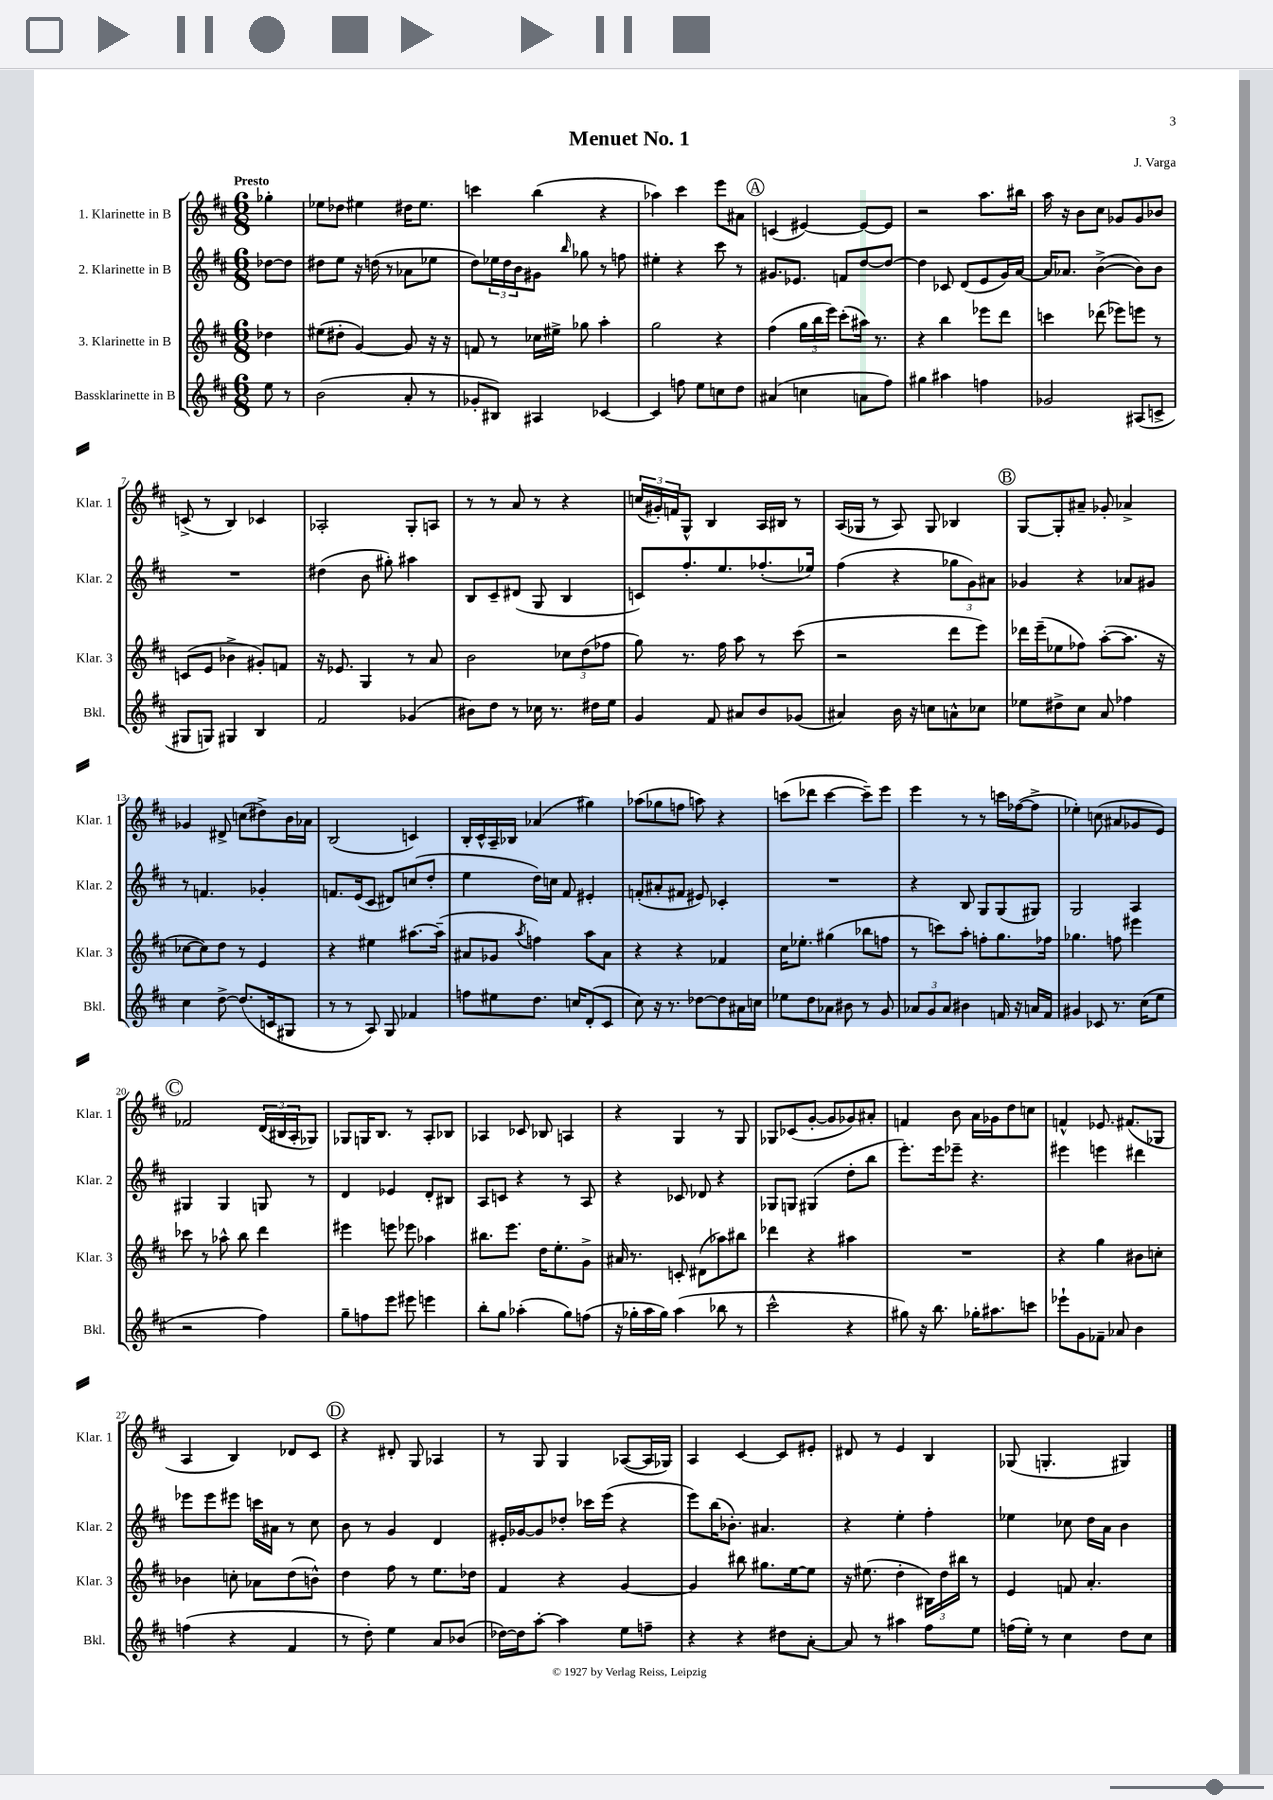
\header { title = "Menuet No. 1" composer = "J. Varga" }
<<
\new StaffGroup <<
\new Staff = "s0" \with { instrumentName = "1. Klarinette in B" shortInstrumentName = "Klar. 1" } {
    \clef treble \key d \major \numericTimeSignature \time 6/8 \partial 4 \tempo "Presto"
    ges''4-. |
    ees''8 des''8 eis''4 dis''16 eis''8. |
    c'''4 b''4( r4 |
    aes''4) cis'''4 e'''8 ais'8 |
    \mark \markup { \circle "A" } c'4( eis'4~) eis'8~ eis'8 |
    r2 a''8. bis''16 |
    a''16 r16 b'8 cis''8 ges'8 ges'8 bes'8 |
    c'8->( r8 b4) ces'4 |
    aes2-. g8-. a8 |
    r8 r8 a'8 r8 r4 |
    \tuplet 3/2 { c''16( gis'16-.) f'16 } g8-^ b4 a16 bis16 r8 |
    a16( ges16 r8 a8) ges8 bes4 |
    \mark \markup { \circle "B" } g8~ g8-. ais'8-- ges'8-. aes'4-> |
    ges'4 dis'8-> c''8( dis''8->) b'16 aes'16 |
    b2( c'4) |
    b16-. cis'16-^ a16-- bes16 aes'4( gis''4) |
    aes''8( ges''8 f''8 a''8) r4 |
    c'''8( des'''8 c'''4~ c'''8--) e'''8 |
    e'''4 r8 r8 c'''16 fes''16~( fes''8-> |
    ees''4-.) c''8( ais'8 ges'8 e'8) |
    \mark \markup { \circle "C" } fes'2 \tuplet 3/2 { d'16( bis16 a16-. } ges8) |
    ges8 g16 b8. r8 a8-. bes8 |
    aes4 ces'8 bes8 a4 |
    r4 g4 r8 g8 |
    ges8 ces'8( g'8~-. g'8 ges'8) ais'8-. |
    f'4 b'8 a'16 ges'16 d''8 c''8 |
    f'4-^ ees'8. fis'8.( ges8 |
    a4 b4) des'8 cis'8 |
    \mark \markup { \circle "D" } r4 dis'8-. g8 aes4 |
    r8 g8 g4 aes8~( aes16 ges16) |
    a4 cis'4~ cis'8 eis'8-. |
    dis'8 r8 e'4 b4 |
    ges8( g4.-. gis4) \bar "|." |
}
\new Staff = "s1" \with { instrumentName = "2. Klarinette in B" shortInstrumentName = "Klar. 2" } {
    \clef treble \key d \major \numericTimeSignature \time 6/8 \partial 4
    des''8~ des''8 |
    dis''8 e''8 r16 d''16( r8 aes'8 ees''8 |
    d''8) \tuplet 3/2 { ees''16 d''16 b'16 } gis'8 \grace { b''16 } ges''8 r8 f''8 |
    eis''4-. r4 cis'''8 r8 |
    \mark \markup { \circle "A" } gis'8. ees'8. f'8 d''8~ d''8~ |
    d''4 ces'8 d'8( e'8 g'16) a'16~ |
    a'16 aes'8. b'4~->( b'8) b'8 |
    R2. |
    dis''4( b'8 gis''8-.) ais''4 |
    b8 cis'8-- dis'8( g8 b4 |
    c'8) fis''8.-. e''8. fes''8.-.( ees''16) |
    fis''4( r4 \tuplet 3/2 { ges''8 g'8) ais'8 } |
    \mark \markup { \circle "B" } ges'4 r4 aes'8 gis'8 |
    r8 f'4. ges'4-. |
    f'8. e'16( cis'8 dis'8) c''8( d''8-. |
    e''4 d''16) c''16 fis'8 eis'4-. |
    f'8-.( ais'8-. fis'8 eis'8) ces'4-. |
    R2. |
    r4 b8 g8 g8( gis8) |
    g2 a4 |
    \mark \markup { \circle "C" } gis4 gis4 g8 r8 |
    d'4 ees'4 d'8-. bis8 |
    a8 c'8 r4 r8 a8 |
    r4 ces'8 des'8 r4 |
    ges8 g8 gis4( d''8-. b''8 |
    e'''8.-.) e'''16 ees'''8-- r4. |
    eis'''4 e'''4 dis'''4 |
    ees'''8 ees'''8 eis'''8 c'''16 ais'16 r8 cis''8 |
    \mark \markup { \circle "D" } b'8 r8 g'4 d'4 |
    eis'16-. ges'16~ ges'8 des''8-. ces'''16 e'''16( r4 |
    e'''8) b''16( bes'8.-.) ais'4. |
    r4 e''4-. fis''4-. |
    ees''4 ces''8 d''16 a'16 b'4 \bar "|." |
}
\new Staff = "s2" \with { instrumentName = "3. Klarinette in B" shortInstrumentName = "Klar. 3" } {
    \clef treble \key d \major \numericTimeSignature \time 6/8 \partial 4
    des''4 |
    eis''8( dis''8-. g'4~) g'8 r16 r16 |
    f'8 r8 ces''16 eis''16-> ges''8 a''4-. |
    g''2 r4 |
    \mark \markup { \circle "A" } fis''4( \tuplet 3/2 { g''16 b''16 e'''16) } cis'''8-.( ais''16) r8. |
    r4 b''4 ees'''8 d'''8 |
    c'''4 des'''8( ees'''8) e'''8 r8 |
    c'8( e'8 bes'4-> gis'8-.) f'8 |
    r16 ees'8. g4 r8 a'8 |
    b'2 \tuplet 3/2 { ces''8 d''8( fes''8 } |
    g''8) r8. fis''16 a''8 r8 cis'''8( |
    r2 d'''8 e'''8) |
    \mark \markup { \circle "B" } des'''16 e'''16--( ees''8 fes''8) a''8~-.( a''8. r16 |
    ces''8~ ces''8) d''8 r8 e'4 |
    r4 eis''4 ais''8.~ ais''16--( |
    ais'8 ges'8 \acciaccatura { a''8 } f''4) a''8 ais'8 |
    r4 r4 fes'4 |
    cis''16 ees''8.-. gis''4( bes''8 f''8 |
    r8 c'''8) a''8-. f''8-. g''8. fes''16 |
    ges''4. f''8 eis'''4 |
    \mark \markup { \circle "C" } ces'''8 r8 aes''8-^ b''8 d'''4 |
    eis'''4 e'''8 ees'''8 aes''4 |
    bis''8. e'''8. d''16 e''8.-. g'8-> |
    ais'16 r8. c'8-. dis'8( aes''8) bis''8 |
    des'''4 r4 ais''4 |
    R2. |
    r4 g''4 bis'8 c''8-. |
    bes'4 c''8-. aes'8 d''8( b'8-^) |
    \mark \markup { \circle "D" } d''4 fis''8 r8 e''8. des''16 |
    fis'4 r4 g'4~ |
    g'4 bis''8 gis''8. e''16~ e''8 |
    r16 eis''8.( d''4-. \tuplet 3/2 { bis16) d''16 bis''16 } r8 |
    e'4 f'8 a'4.-. \bar "|." |
}
\new Staff = "s3" \with { instrumentName = "Bassklarinette in B" shortInstrumentName = "Bkl." } {
    \clef treble \key d \major \numericTimeSignature \time 6/8 \partial 4
    e''8 r8 |
    b'2( a'8-. r8 |
    ges'8-. bis8) ais4 ces'4~ |
    ces'4 f''8 e''8 c''8 d''8 |
    \mark \markup { \circle "A" } ais'4( c''4 a'8 fis''8) |
    gis''4 ais''4 f''4 |
    ges'2 ais8( c'8-> |
    gis8 g8) gis4 b4 |
    fis'2 ges'4( |
    bis'8) d''8 r8 ces''16 r8. dis''16 e''16 |
    g'4 fis'8 ais'8 b'8 ges'8( |
    ais'4) b'16 r16 c''8 a'8-^ ces''8 |
    \mark \markup { \circle "B" } ees''8 dis''8-> cis''8 a'8 fes''4 |
    cis''4 d''8~-> d''8.( c'16 gis8 |
    r8 r8 a8) g8 fes'4 |
    f''8 eis''8 d''8. c''16 d'8-.( cis'8 |
    cis''8) r16 r8. des''8~ des''8 ais'16 c''16 |
    ees''8 d''8 aes'8 bis'8 r8 g'8 |
    \tuplet 3/2 { aes'8 g'8 aes'8 } bis'4 f'16 r16 a'16 f'16 |
    gis'4 ces'8 r8. cis''16( e''8 |
    \mark \markup { \circle "C" } r2 fis''4) |
    g''8-- f''8 e'''8 eis'''8 e'''4 |
    b''8-. g''8 aes''4-.( g''8) f''8( |
    r16 ges''16-. a''16 ges''16) a''4( bes''8 r8 |
    cis'''2-^ r4 |
    gis''8) r16 b''8. ges''16-. ais''8. c'''8 |
    ees'''8-! g'8 fes'8-- aes'8 b'4 |
    f''4( r4 fis'4 |
    \mark \markup { \circle "D" } r8 d''8-.) e''4 a'8 bes'8( |
    des''16~) des''16 a''8~-. a''4 e''8 f''8-- |
    r4 r4 dis''8 a'8~-. |
    a'8 r8 ais''4 fis''8 e''8 |
    f''16( e''16-.) r8 cis''4 d''8 cis''8 \bar "|." |
}
>>
>>
